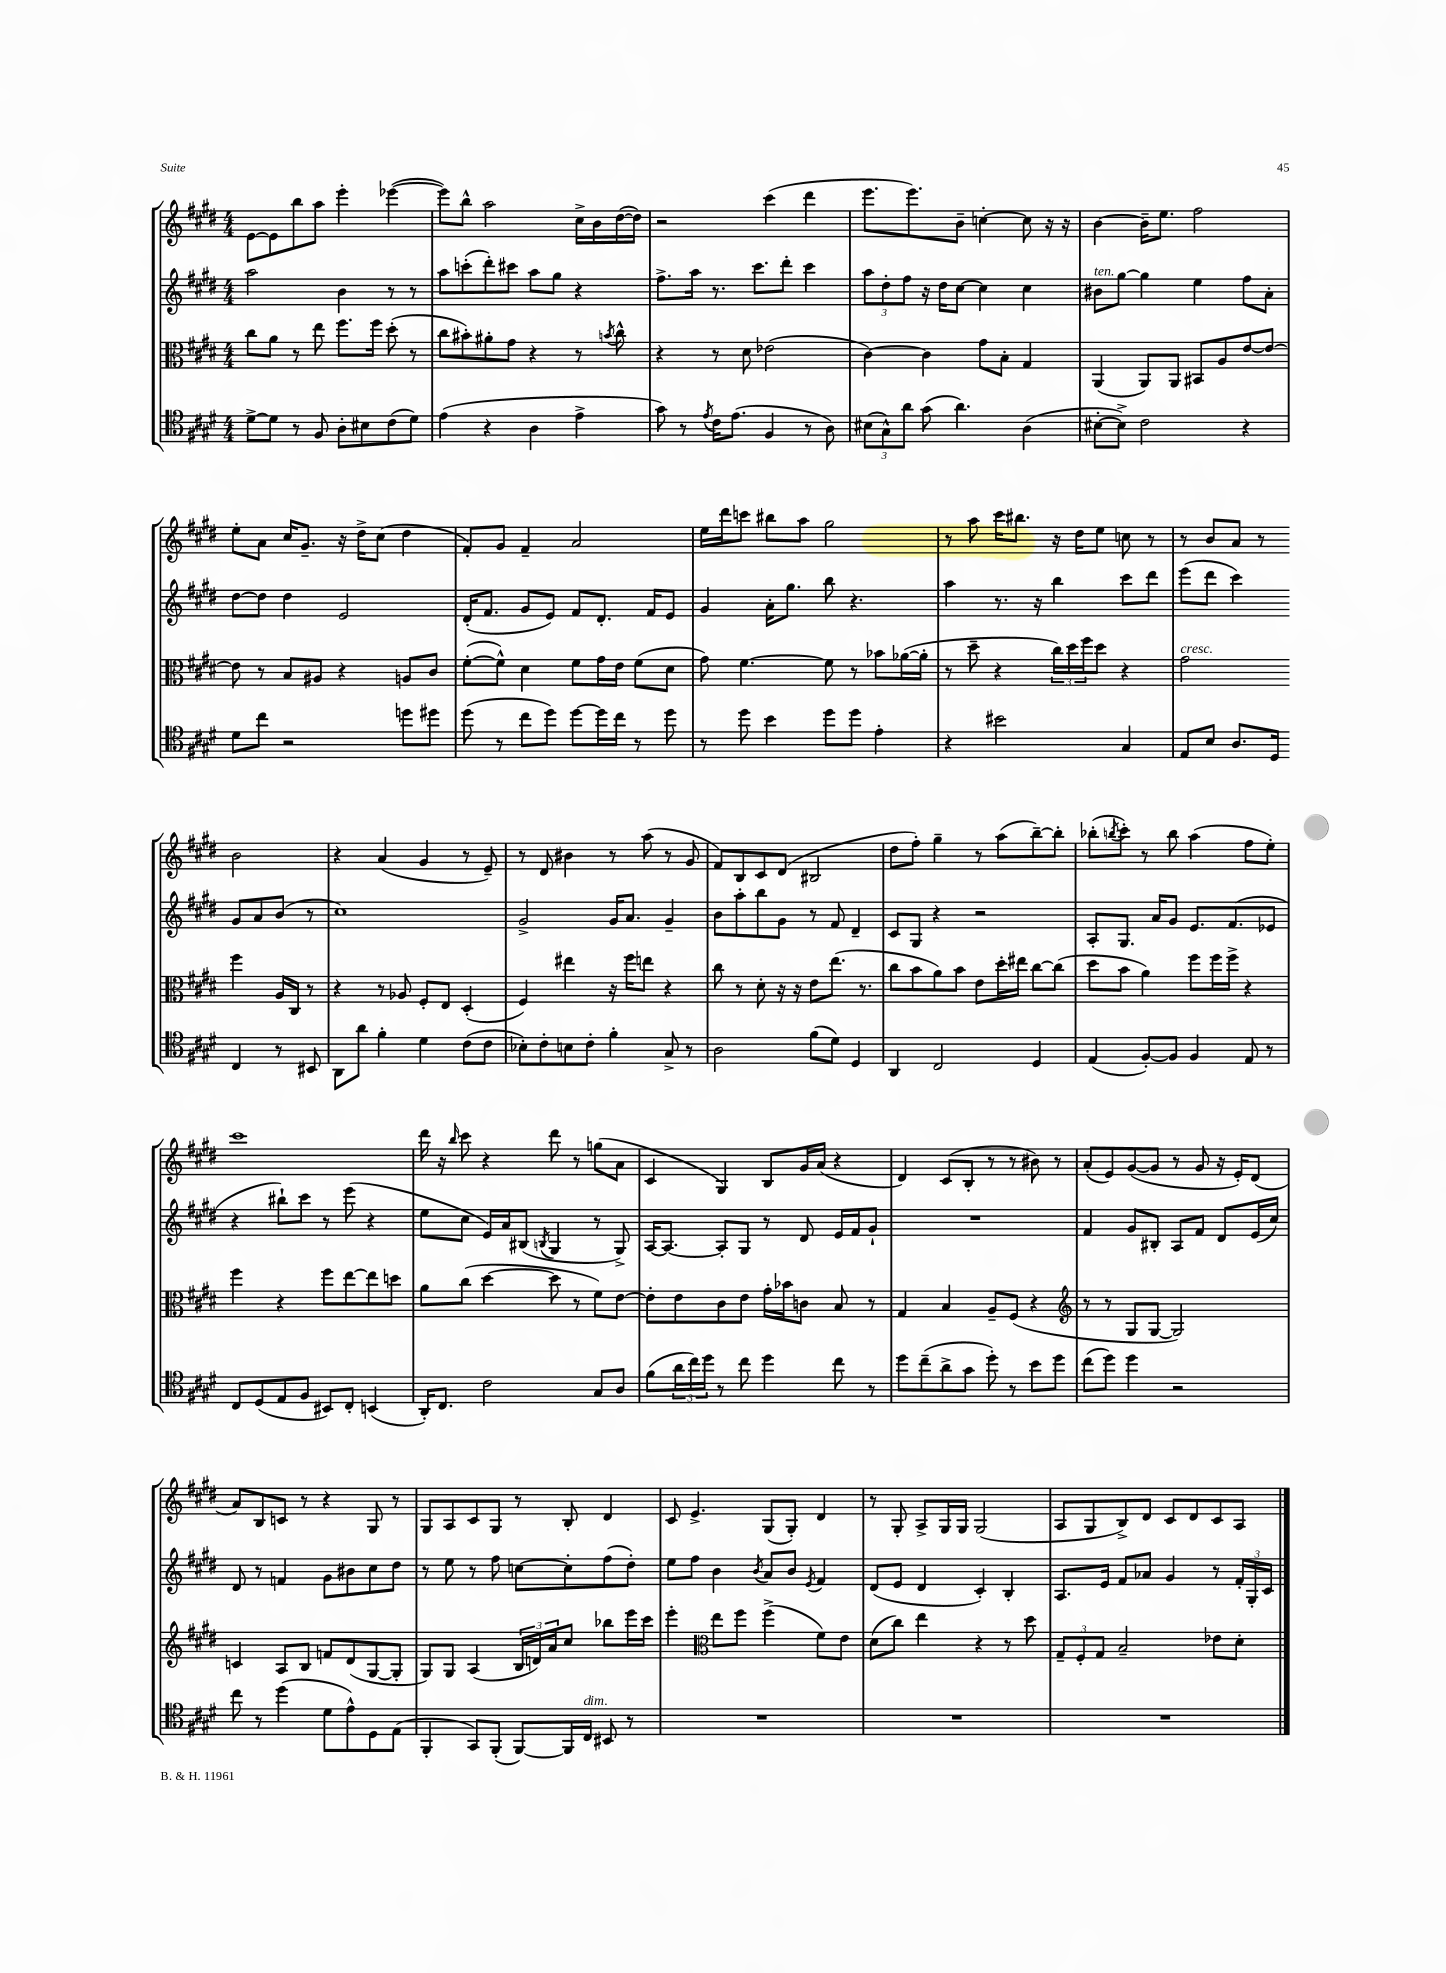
<<
\new StaffGroup <<
\new Staff = "s0" {
    \clef treble \key e \major \numericTimeSignature \time 4/4
    e'8~ e'8 b''8 a''8 e'''4-. ees'''4~( |
    ees'''8) b''8-^ a''2 cis''16-> b'16 dis''16~( dis''16) |
    r2 cis'''4( dis'''4 |
    e'''8. e'''8.) b'8-- c''4~-. c''8 r16 r16 |
    b'4~ b'16-- e''8. fis''2 |
    e''8-. a'8 cis''16 gis'8.-- r16 dis''16-> cis''8( dis''4 |
    fis'8-.) gis'8 fis'4-- a'2 |
    e''16 dis'''16 c'''8 bis''8 a''8 gis''2 |
    r8 a''8 cis'''16 bis''8. r16 dis''16 e''8 c''8 r8 |
    r8 b'8 a'8 r8 b'2 |
    r4 a'4( gis'4 r8 e'8--) |
    r8 dis'8 bis'4 r8 a''8( r8 gis'8 |
    fis'8) b8 cis'8 dis'8( bis2 |
    dis''8 fis''8-.) gis''4-- r8 a''8( b''8~--) b''8-. |
    bes''8-.( \acciaccatura { b''8 } cis'''8-.) r8 b''8 a''4( fis''8 e''8-.) |
    cis'''1 |
    dis'''16 r16 \grace { b''16 } cis'''8 r4 dis'''8 r8 g''8( a'8 |
    cis'4 gis4) b8 gis'16 a'16( r4 |
    dis'4) cis'8( b8-. r8 r8 bis'8) r8 |
    a'8-.( e'8) gis'8~( gis'8 r8 gis'8 r16 e'16-.) dis'8( |
    a'8) b8 c'8 r8 r4 gis8 r8 |
    gis8 a8 cis'8 gis8 r8 b8-. dis'4 |
    cis'8 e'4.-> gis8( gis8-.) dis'4 |
    r8 gis8-. a8-> gis16 gis16 gis2( |
    a8 gis8 b8->) dis'8 cis'8 dis'8 cis'8 a8 \bar "|." |
}
\new Staff = "s1" {
    \clef treble \key e \major \numericTimeSignature \time 4/4
    a''2 b'4 r8 r8 |
    a''8 c'''8-.( dis'''8-.) cis'''8 a''8 gis''8 r4 |
    fis''8.-> a''16 r8. cis'''8. dis'''8-. cis'''4 |
    \tuplet 3/2 { a''8 dis''8-. fis''8 } r16 dis''16 cis''8~ cis''4 cis''4 |
    bis'8^\markup { \italic "ten." } gis''8~ gis''4 e''4 fis''8 a'8-. |
    dis''8~ dis''8 dis''4 e'2 |
    dis'16-.( fis'8. gis'8 e'8) fis'8 dis'8.-. fis'16 e'8 |
    gis'4 a'16-. gis''8. b''8 r4. |
    a''4 r8. r16 b''4 cis'''8 dis'''8 |
    e'''8( dis'''8 cis'''4) gis'8 a'8 b'8( r8 |
    cis''1) |
    gis'2-> gis'16 a'8. gis'4-- |
    b'8 a''8-. b''8 gis'8 r8 fis'8 dis'4-- |
    cis'8 gis8 r4 r2 |
    a8-. gis8. a'16 gis'8 e'8. fis'8.( ees'8 |
    r4 bis''8-!) cis'''8 r8 e'''8( r4 |
    e''8 cis''8 e'16) a'16 bis8( \acciaccatura { b8 } gis4 r8 gis8->) |
    a16~ a8.~ a8-. gis8 r8 dis'8 e'16 fis'16 gis'8-! |
    R1 |
    fis'4 gis'8 bis8-. a8 fis'8 dis'8 e'16( cis''16) |
    dis'8 r8 f'4 gis'8 bis'8 cis''8 dis''8 |
    r8 e''8 r8 fis''8 c''8~ c''8-. fis''8( dis''8-.) |
    e''8 fis''8 b'4 \acciaccatura { b'8 } a'8 b'8 \acciaccatura { e'8 } fis'4 |
    dis'8( e'8 dis'4 cis'4-.) b4-. |
    a8. e'16 fis'8 aes'8 gis'4 r8 \tuplet 3/2 { fis'16-. gis16-. cis'16 } \bar "|." |
}
\new Staff = "s2" {
    \clef alto \key e \major \numericTimeSignature \time 4/4
    cis''8 a'8 r8 e''8 fis''8. fis''16 dis''8-.( r8 |
    cis''8 bis'8-.) ais'8-. gis'8 r4 r8 \acciaccatura { b'8 } cis''8-^ |
    r4 r8 dis'8 ees'2( |
    cis'4~) cis'4 gis'8 b8-. gis4 |
    a,4( a,8) a,8 bis,8 a8 e'8~ e'8~ |
    e'8 r8 b8 ais8 r4 a8 cis'8 |
    fis'8~-.( fis'8-^) dis'4 fis'8 gis'16 e'16 fis'8( dis'8 |
    gis'8) fis'4.~ fis'8 r8 bes'8 aes'16~( aes'16-. |
    r8 dis''8-- r4 \tuplet 3/2 { cis''16) dis''16 fis''16 } dis''8 r4 |
    gis'2^\markup { \italic "cresc." } fis''4 a16 cis16 r8 |
    r4 r8 aes8 fis8-. e8 dis4-.( |
    fis4) eis''4 r16 fis''16 e''8 r4 |
    cis''8 r8 dis'8-. r16 r16 e'8 e''8.( r8. |
    cis''8 b'8 a'8) b'8 e'8 dis''16-. eis''16 cis''8~ cis''8( |
    dis''8 b'8 a'4) fis''8 fis''16 fis''16-> r4 |
    fis''4 r4 fis''8 e''8~ e''8 d''8 |
    a'8 cis''8( dis''4~ dis''8 r8 fis'8) e'8~ |
    e'8-. e'8 cis'8 e'8 gis'16-. bes'16 c'8 b8 r8 |
    gis4 b4 a8-- fis8( r4 |
    \clef treble r8 r8 gis8 gis8~ gis2) |
    c'4 a8 b8 f'8 dis'8( gis8~ gis8-. |
    gis8) gis8 a4( \tuplet 3/2 { b16 d'16) a'16 } cis''8 bes''8 e'''16 cis'''16 |
    e'''4-. \clef alto e''8 fis''8 fis''4->( fis'8) e'8 |
    dis'8( cis''8) e''4 r4 r8 dis''8 |
    \tuplet 3/2 { gis8-- fis8-. gis8 } b2-- ees'8 dis'8-. \bar "|." |
}
\new Staff = "s3" {
    \clef tenor \key e \major \numericTimeSignature \time 4/4
    dis'8~-> dis'8 r8 fis8 a8-. bis8 cis'8( dis'8) |
    e'4( r4 a4 e'4-> |
    gis'8) r8 \acciaccatura { e'8 } cis'16 e'8.( fis4 r8 a8) |
    \tuplet 3/2 { bis8( gis8-^) a'8 } gis'8( a'4.) a4( |
    bis8~-. bis8->) cis'2 r4 |
    dis'8 cis''8 r2 d''8 dis''8 |
    dis''8( r8 cis''8 dis''8) dis''8~ dis''16 cis''16 r8 dis''8 |
    r8 dis''8 b'4 dis''8 dis''8 e'4-. |
    r4 bis'2 gis4 |
    e8 b8 a8. dis16 cis4 r8 bis,8 |
    a,8 a'8 fis'4-. dis'4 cis'8( cis'8 |
    bes8-.) cis'8-. b8 cis'8-. fis'4-. gis8-> r8 |
    a2 fis'8( dis'8) dis4 |
    a,4 cis2 dis4 |
    e4( fis8~-.) fis8 fis4 e8 r8 |
    cis8 dis8( e8 fis8 bis,8) cis8-. b,4( |
    a,16-.) cis8. cis'2 gis8 a8 |
    fis'8( \tuplet 3/2 { a'16 cis''16) dis''16 } r8 cis''8 dis''4 cis''8 r8 |
    dis''8 cis''8--( a'8-> gis'8 dis''8-.) r8 b'8 dis''8 |
    cis''8( dis''8) dis''4 r2 |
    cis''8 r8 dis''4( dis'8 e'8-^) dis8 e8( |
    fis,4-. gis,8) fis,8-.( fis,8~) fis,16 cis16^\markup { \italic "dim." } bis,8 r8 |
    R1 |
    R1 |
    R1 \bar "|." |
}
>>
>>
\layout { \context { \Score \remove "Bar_number_engraver" } }
